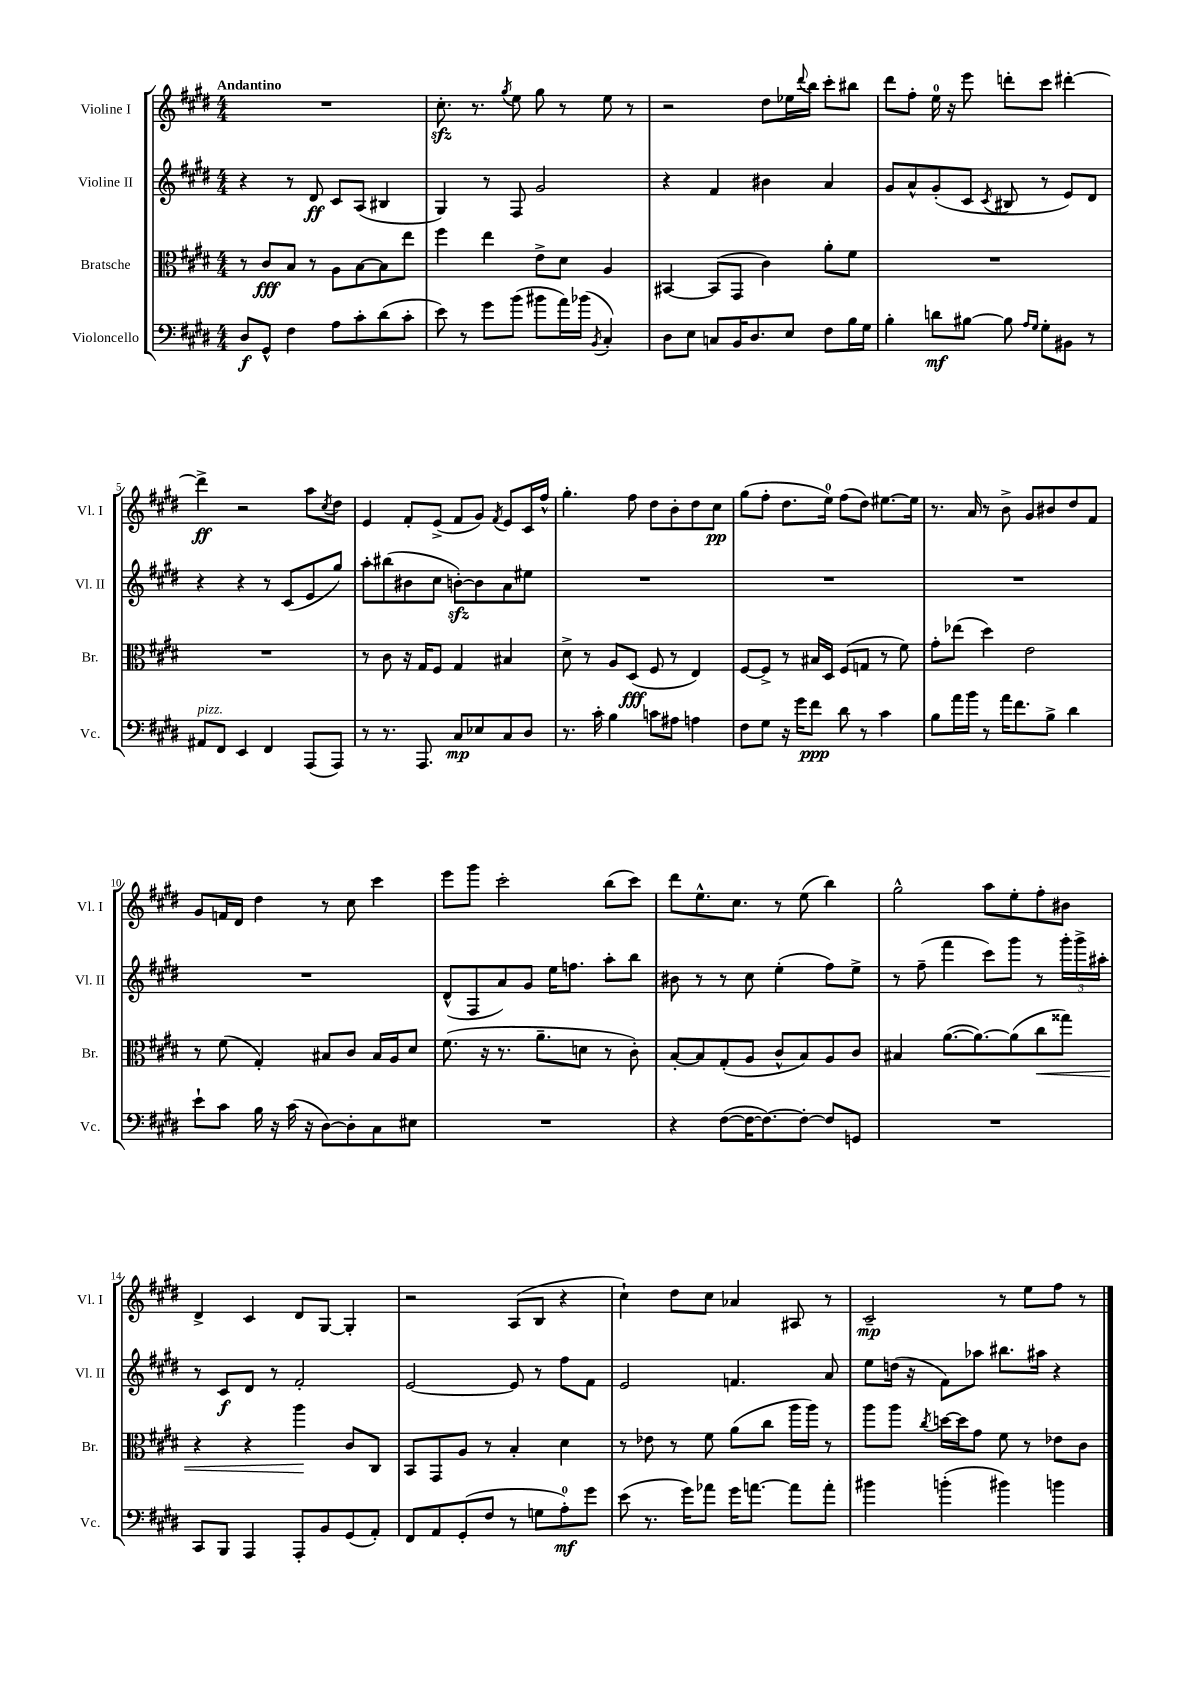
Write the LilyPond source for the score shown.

<<
\new StaffGroup <<
\new Staff = "s0" \with { instrumentName = "Violine I" shortInstrumentName = "Vl. I" } {
    \clef treble \key e \major \numericTimeSignature \time 4/4 \tempo "Andantino"
    R1 |
    cis''8.-.\sfz r8. \acciaccatura { gis''8 } e''8 gis''8 r8 e''8 r8 |
    r2 dis''8 ees''16 \appoggiatura { dis'''8 } b''16 cis'''8-. bis''8 |
    dis'''8 fis''8-. e''16-0 r16 e'''8 d'''8-. cis'''8 dis'''4~-. |
    dis'''4->\ff r2 a''8 \acciaccatura { cis''8 } dis''8 |
    e'4 fis'8-. e'8->( fis'8 gis'8) \acciaccatura { fis'8 } e'8 cis'16 fis''16-^ |
    gis''4.-. fis''8 dis''8 b'8-. dis''8 cis''8\pp |
    gis''8( fis''8-. dis''8. e''16-0) fis''8( dis''8) eis''8.~ eis''16 |
    r8. a'16 r8 b'8-> gis'8 bis'8 dis''8 fis'8 |
    gis'8 f'16 dis'16 dis''4 r8 cis''8 cis'''4 |
    e'''8 gis'''8 cis'''2-. b''8( cis'''8) |
    dis'''8 e''8.-^ cis''8. r8 e''8( b''4) |
    gis''2-^ a''8 e''8-. fis''8-. bis'8 |
    dis'4-> cis'4 dis'8 gis8~ gis4-. |
    r2 a8( b8 r4 |
    cis''4-!) dis''8 cis''8 aes'4 ais8 r8 |
    cis'2--\mp r8 e''8 fis''8 r8 \bar "|." |
}
\new Staff = "s1" \with { instrumentName = "Violine II" shortInstrumentName = "Vl. II" } {
    \clef treble \key e \major \numericTimeSignature \time 4/4
    r4 r8 dis'8\ff cis'8 a8( bis4 |
    gis4) r8 fis8 gis'2 |
    r4 fis'4 bis'4 a'4 |
    gis'8 a'8-^ gis'8-.( cis'8 \acciaccatura { cis'8 } bis8 r8 e'8) dis'8 |
    r4 r4 r8 cis'8( e'8 gis''8) |
    a''8-. bis''8( bis'8 cis''8 b'8~-.\sfz) b'8 a'8 eis''8 |
    R1 |
    R1 |
    R1 |
    R1 |
    dis'8-^( fis8 a'8) gis'8 e''16 f''8. a''8-. b''8 |
    bis'8 r8 r8 cis''8 e''4-.( fis''8) e''8-> |
    r8 fis''8--( fis'''4 cis'''8) gis'''8 r8 \tuplet 3/2 { gis'''16-. gis'''16-> ais''16-. } |
    r8 cis'8\f dis'8 r8 fis'2-. |
    e'2~ e'8 r8 fis''8 fis'8 |
    e'2 f'4. a'8 |
    e''8 d''16( r16 fis'8) aes''8 bis''8. ais''16 r4 \bar "|." |
}
\new Staff = "s2" \with { instrumentName = "Bratsche" shortInstrumentName = "Br." } {
    \clef alto \key e \major \numericTimeSignature \time 4/4
    r8 cis'8\fff b8 r8 a8 b8~ b8 e''8 |
    fis''4 e''4 e'8-> dis'8 a4 |
    bis,4~ bis,8( gis,8 cis'4) a'8-. fis'8 |
    R1 |
    R1 |
    r8 cis'8 r16 gis16 fis8 gis4 bis4 |
    dis'8-> r8 a8 dis8\fff( fis8 r8 e4) |
    fis8~ fis8-> r8 bis16 dis16 fis8( g8 r8 fis'8) |
    gis'8-. ees''8( dis''4) e'2 |
    r8 fis'8( gis4-.) bis8 cis'8 bis16 a16 dis'8 |
    fis'8.( r16 r8. a'8.-- d'8 r8 cis'8-.) |
    b8~-. b8 gis8-.( a8 cis'8-^ b8) a8 cis'8 |
    bis4 a'8.~( a'8.~) a'8( cis''8\< gisis''8) |
    r4 r4 a''4\! cis'8 cis8 |
    b,8 gis,8 a8 r8 b4-. dis'4 |
    r8 ees'8 r8 fis'8 a'8( cis''8 a''16 a''16) r8 |
    a''8 a''8 \acciaccatura { cis''8 } d''16~ d''16 gis'8 fis'8 r8 ees'8 cis'8 \bar "|." |
}
\new Staff = "s3" \with { instrumentName = "Violoncello" shortInstrumentName = "Vc." } {
    \clef bass \key e \major \numericTimeSignature \time 4/4
    dis8\f gis,8-^ fis4 a8 cis'8-. dis'8( cis'8-. |
    e'8) r8 gis'8 b'8( bis'8 a'16) bes'16( \acciaccatura { b,8 } cis4-.) |
    dis8 e8 c8 b,16 dis8. e8 fis8 b16 gis16 |
    b4-. d'8\mf bis8~ bis8 \grace { a16 gis16 } gis8-. bis,8 r8 |
    ais,8^\markup { \italic "pizz." } fis,8 e,4 fis,4 a,,8( a,,8) |
    r8 r8. a,,8. cis8\mp ees8 cis8 dis8 |
    r8. cis'16-. b4 c'8 ais8 a4 |
    fis8 gis8 r16 gis'16 fis'8\ppp dis'8 r8 cis'4 |
    b8 a'16 b'16 r8 a'16 fis'8. b8-> dis'4 |
    e'8-! cis'8 b16 r16 cis'16( r16 dis8~) dis8-. cis8 eis8 |
    R1 |
    r4 fis8~( fis16~ fis8.~) fis8~-. fis8 g,8 |
    R1 |
    cis,8 b,,8 a,,4 a,,8-. b,8 gis,8( a,8-.) |
    fis,8 a,8 gis,8-.( fis8 r8 g8 a8-0-.\mf) gis'8 |
    e'8( r8. gis'16) aes'8 gis'16 a'8.~ a'8 a'8-. |
    bis'4 b'4-.( bis'4) b'4 \bar "|." |
}
>>
>>
